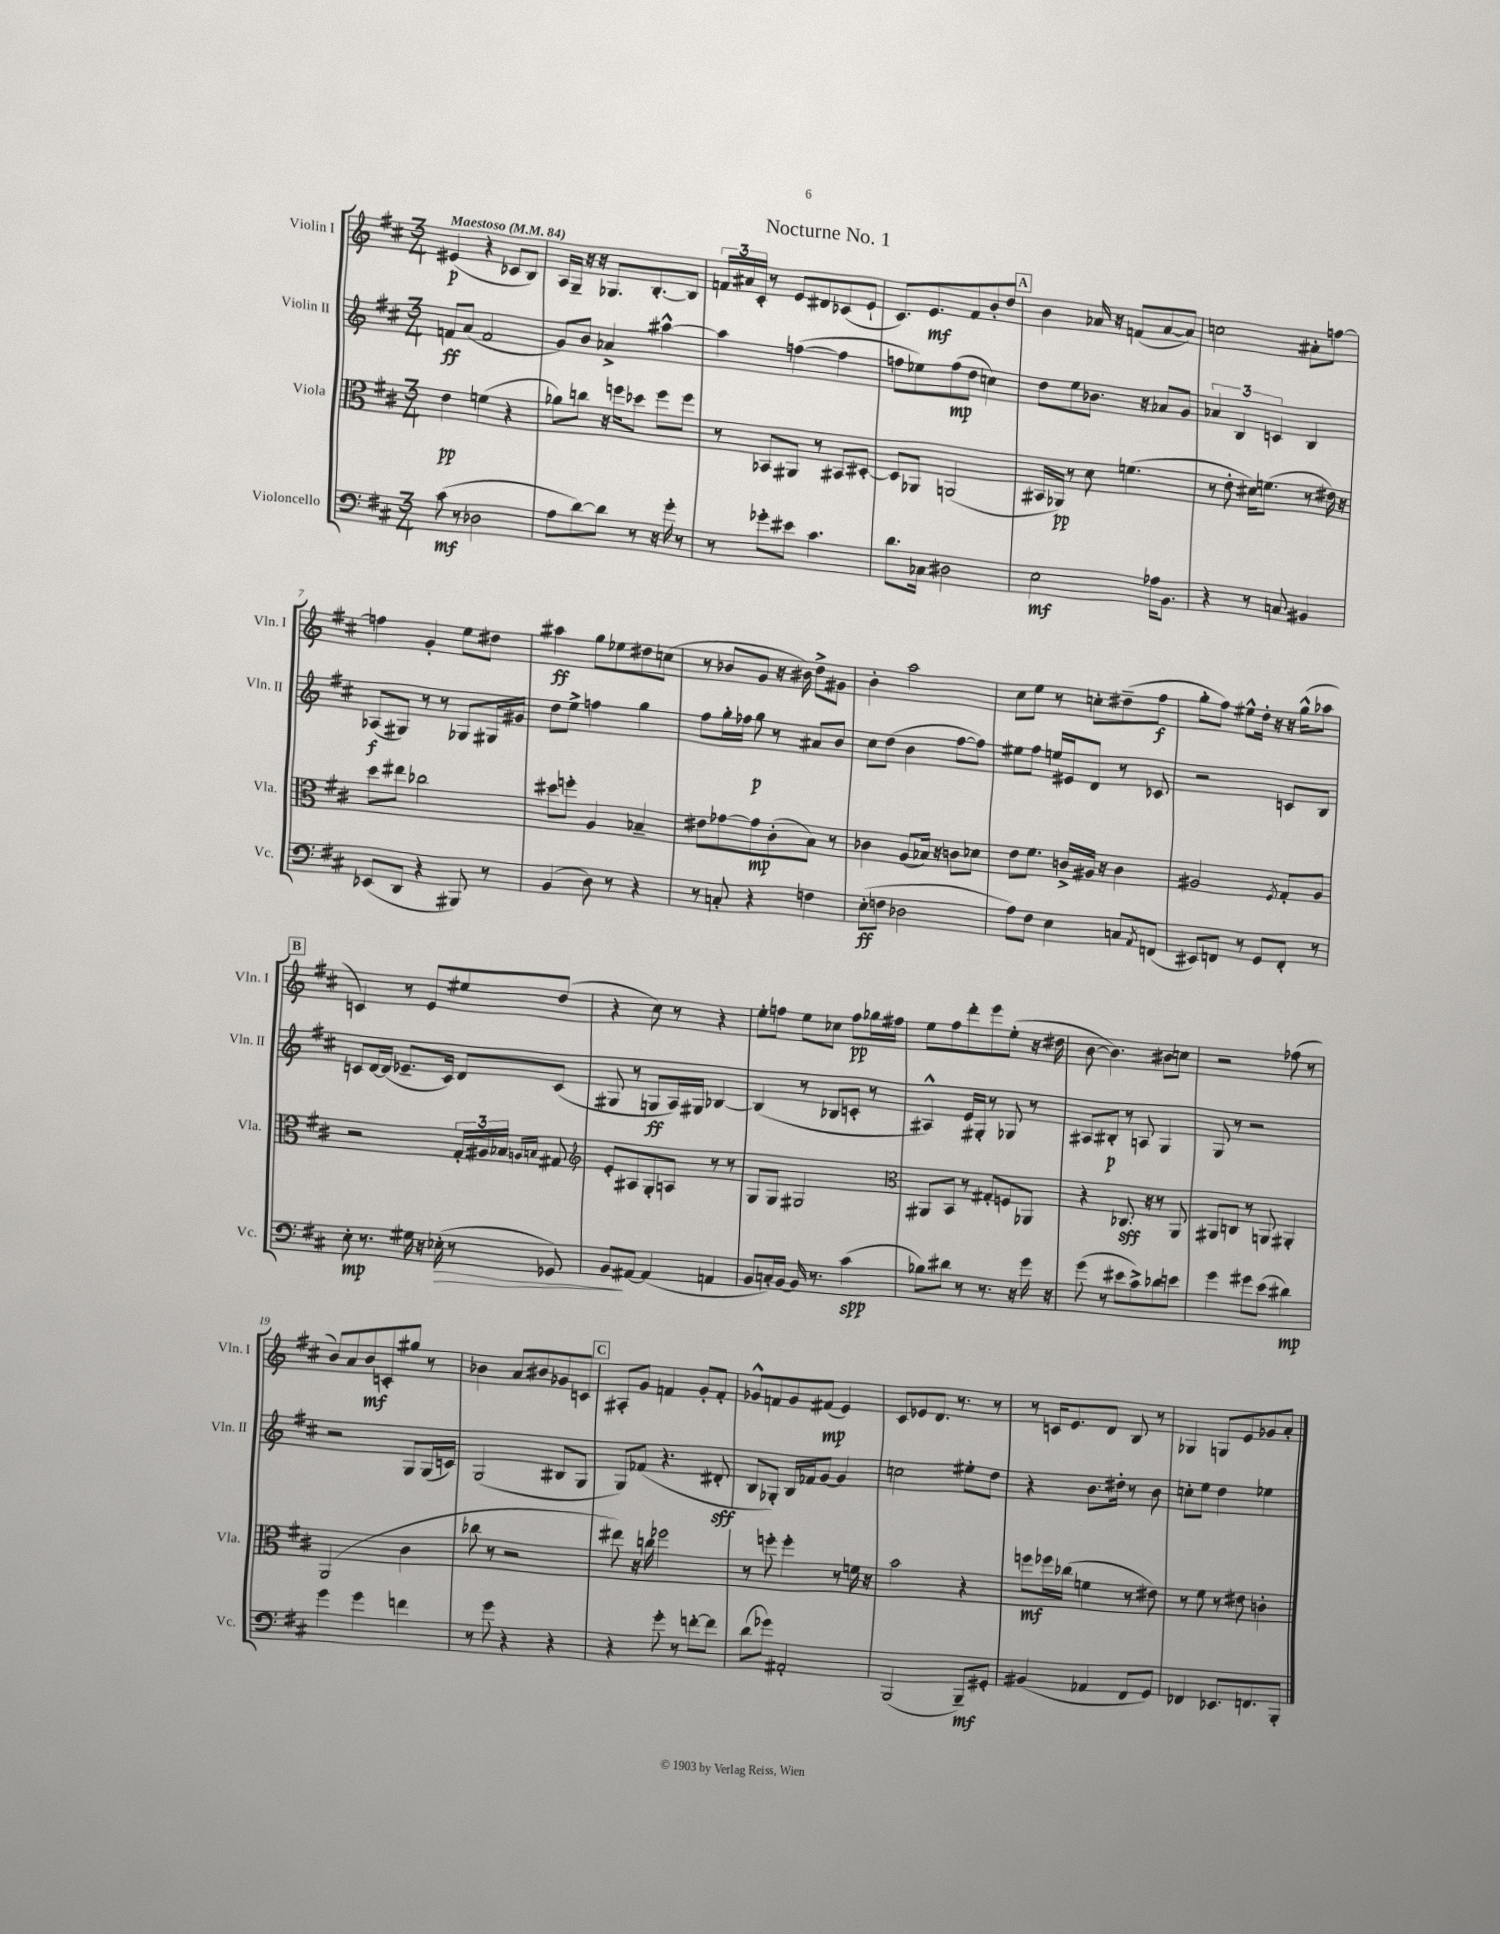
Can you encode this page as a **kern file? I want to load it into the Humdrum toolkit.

**kern	**kern	**kern	**kern
*staff4	*staff3	*staff2	*staff1
*clefF4	*clefC3	*clefG2	*clefG2
*k[f#c#]	*k[f#c#]	*k[f#c#]	*k[f#c#]
*M3/4	*M3/4	*M3/4	*M3/4
*MM84	*MM84	*MM84	*MM84
(8c#	4e	8f	(4e#
8r	.	(8a	.
2D-	(4f	2f	4r
.	4r	.	8c-
.	.	.	8B)
=	=	=	=
8A	8a-)	8g)	16A
.	.	.	16G~
[8d)	8cc	8b	16r
.	.	.	16r
8d]	16r	4a-^	8.G-
.	16ff	.	.
8r	8dd-	.	.
.	.	.	[8.B'
16r	8ff	[4aa#^^	.
16g'	.	.	.
8r	8ff	.	8B]
=	=	=	=
8r	8r	4aa#]	24f
.	.	.	24a#
.	.	.	24c#'
8g-'	8BB-	.	8r
8e#	8AA#	([4ff	8e
4.c#	8r	.	8d#
.	8BB#	4ff]	(8c-
.	[8D#'	.	8e`
=	=	=	=
8.d	8D#]	8ff	8.c#)
.	8AA-	8ee-)	.
16C-	.	.	8.e
2D#	(2AA	(8ff	.
.	.	8dd	8f#
.	.	4cc)	8b'
.	.	.	8dd
=	=	=	=
2E	16BB#	8dd	4b
.	16AA-)	.	.
.	8r	8ee	.
.	8d	8.b-	16a-
.	.	.	16r
.	(4.f	.	(8f
.	.	16r	.
16A-	.	8a-	[8a-
8.BB	.	.	.
.	.	8g	8a-])
=	=	=	=
4r	8r	6a-	2cc
.	8e'	.	.
.	.	6B	.
8r	16d#)	.	.
.	(8.f	.	.
.	.	6c	.
8C	.	.	.
4BB#	8r	4B	8a#'
.	16e#)	.	[8ff
.	16r	.	.
=	=	=	=
(8EE-	8dd	(8A-	4ff]
8DD	8ee#	8G#)	.
4r	2cc-	8r	4g'
.	.	8r	.
8BBB#)	.	8G-	8ee
8r	.	16G#	8dd#
.	.	16g#	.
=	=	=	=
(4BB	8dd#	8dd	4aa#
.	8ff'	8ee^	.
8D)	4A	4ff	8gg
8r	.	.	8ee-
4r	4B-~	4gg	8dd#
.	.	.	(8cc
=	=	=	=
8r	8e#	8ff#	8r
8C'	[8g-	16gg'	8b-
.	.	16ff-	.
4r	8g-]	8gg	8g
.	(8c#'	8r	16r
.	.	.	16b#)
4F	8B)	8a#	8dd^
.	8r	8b	8g#
=	=	=	=
(8E'	4c-	8cc#	4b'
8F	.	(8dd	.
2D-	(8A	4b	2aa
.	16B-)	.	.
.	16r	.	.
.	8c	[8ff#	.
.	8d-	8ff#])	.
=	=	=	=
8A)	8e	8ee#	8cc#
8F#	8.f#	8ff#	8ee
4E	.	16ee	8r
.	16c^	16e#	.
.	16A#	8d	8cc'
.	16r	.	.
8C	4c	8r	(8dd#~
8qAA	.	.	.
(8FF	.	8c-	8ff#
=	=	=	=
8EE#)	2A#	2r	8gg'
8FF	.	.	8ff#)
8r	.	.	8ee#^^
8GG	.	.	16dd'
.	.	.	16r
.	8qF#	.	.
8FF'	8G'	8c	16r
.	.	.	(16gg^^
8r	8A#	8B	8aa-
=	=	=	=
8E'	2r	8c	4c)
8.r	.	[16d	.
.	.	(16d]	.
.	.	8.e-~	8r
16G#	.	.	.
16r	.	.	8e
(16E-'	.	16c)	.
8r	24G'	8d	8ee#
.	24A#	.	.
.	24B-	.	.
.	16qqA	.	.
.	16qqB	.	.
8GG-)	8G#	(8c	(8dd
=	=	=	=
*	*clefG2	*	*
8BB	8e'	8G#	4r
[8AA#	8A#	8r	.
(4AA#]	8G'	8G	8cc#)
.	8A	16A)	8r
.	.	16G#	.
4AA	8r	[4B-	4r
.	8r	.	.
=	=	=	=
8BB	8G	(4B-]	8ee'
16C')	8G	.	8ff
[16BB	.	.	.
16BB]	2G#	8r	8ee
8.r	.	.	.
.	.	8B-	8cc-
(4c#	.	8c'	8ff
.	.	8r	16gg-
.	.	.	16ff#
=	=	=	=
*	*clefC3	*	*
8B-)	8AA#	4A#^^)	8ee
8d#	8BB	.	8ff#
8r	8r	16e	8ddd'
.	.	16G#'	.
8.r	8G#'	8r	8eee
.	8F	8G-	(8ee'
16r	.	.	.
16g	8AA-	8r	16r
16r	.	.	16dd#
=	=	=	=
(8g	4r	8A#	[8b
8r	.	8B#'	4.b])
8e#	8.C-	8r	.
8c#^)	.	8A	.
.	16r	.	.
8d-	8r	4G	8b#
8e	8AA	.	8cc
=	=	=	=
4g	8AA#	8G	2r
.	8C	8r	.
8g#	8r	2r	.
(8e	8AA	.	.
4d#)	4AA#'	.	(8ff-
.	.	.	8r
=	=	=	=
4g	(2AA	2r	8b)
.	.	.	8a
4g	.	.	8b
.	.	.	8c'
4f	4c#	8G	8gg#
.	.	(16G	8r
.	.	16c)	.
=	=	=	=
8r	8cc-	(2G	4b-
8g	8r	.	.
4r	2r	.	8a
.	.	.	8b#
4r	.	8B#	8g-
.	.	8G	8c
=	=	=	=
4r	8ee#)	8G)	8A#'
.	16r	(8f-	8g
.	16cc	.	.
8g'	2ff-	4.r	4f
8r	.	.	.
[8f'	.	.	8g'
8f]	.	8d#'	8f'
=	=	=	=
(8d	8r	8B	8g-^^
8g-)	8ff'	8G-')	8f
2AA#'	4ff'	16B	8g-
.	.	16f-	.
.	.	[8g	(8f#
.	8r	4g]	4e)
.	16f	.	.
.	16r	.	.
=	=	=	=
(2BBB	2b	2cc	8c#
.	.	.	8e-
.	.	.	8.d
.	.	.	8.r
8BBB~)	4r	8ee#'	.
8GG#'	.	8dd	8r
=	=	=	=
(4BB#	8ff	4r	8r
.	16ff-	.	16c
.	(16cc-	.	8.e
4AA-	4f	8.b	.
.	.	.	8d
.	.	16dd#'	.
8FF#	8r	8r	8B
8GG)	8e#)	8b	8r
=	=	=	=
4FF-	8r	8cc'	4G-
.	8f#	8ee	.
8.EE-	8r	4dd	8G
.	8e#	.	8e
8.FF	.	.	.
.	4c'	4ee-	8g-
8BBB'	.	.	8a'
==	==	==	==
*-	*-	*-	*-
